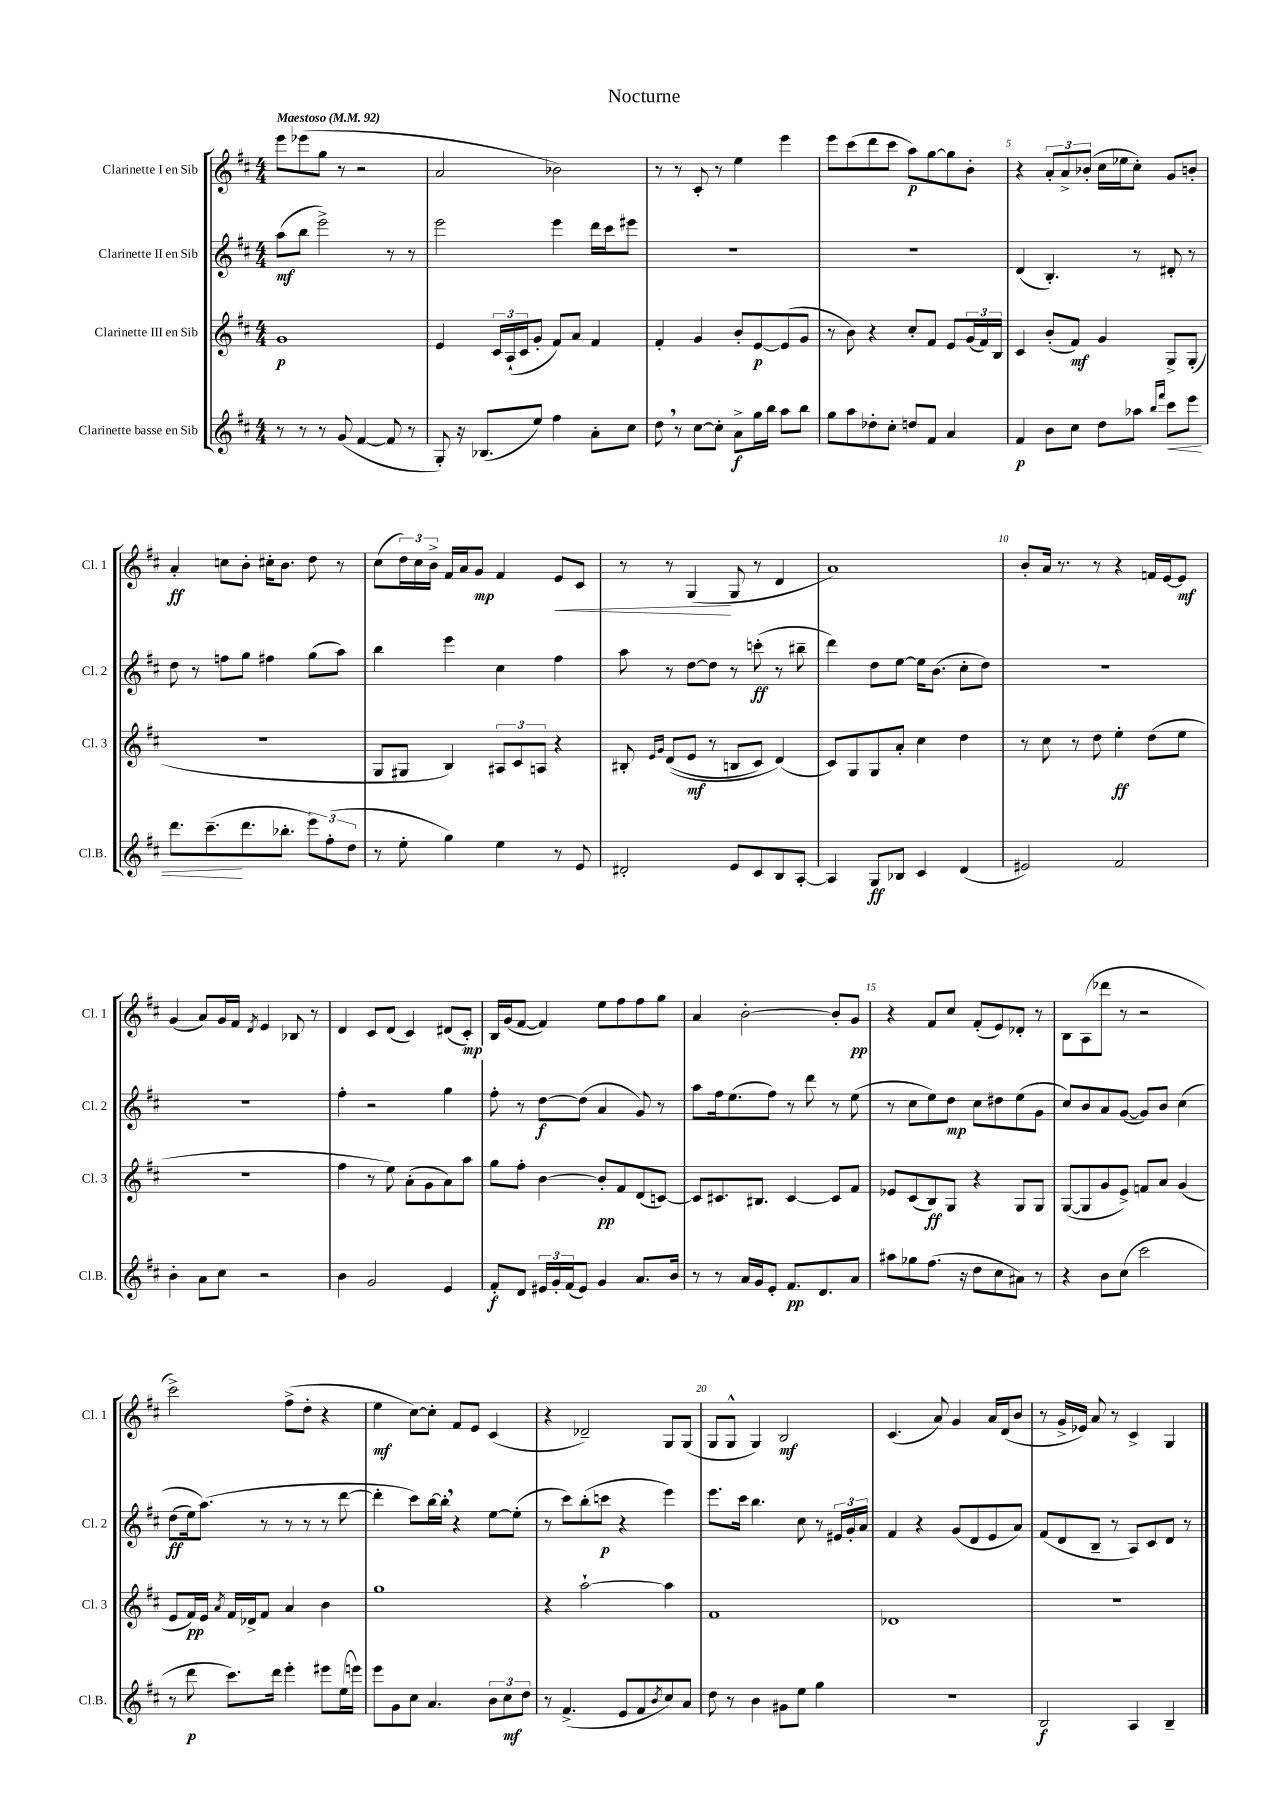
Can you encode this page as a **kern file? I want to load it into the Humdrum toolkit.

**kern	**kern	**kern	**kern
*staff4	*staff3	*staff2	*staff1
*clefG2	*clefG2	*clefG2	*clefG2
*k[f#c#]	*k[f#c#]	*k[f#c#]	*k[f#c#]
*M4/4	*M4/4	*M4/4	*M4/4
*MM92	*MM92	*MM92	*MM92
8r	1g	(8aa\L	8eee\L
8r	.	8bb\J	(8eee-\
8r	.	2eee^\)	8gg\J
(8g/	.	.	8r
[4f#/	.	.	2r
8f#/]	.	8r	.
8r	.	8r	.
=	=	=	=
8G'/)	4e/	2eee\	2a/
16r	.	.	.
(8.B-/L	.	.	.
.	24c#/LL	.	.
.	(24A`/	.	.
.	24c#/J	.	.
8ee/J)	8g'/J	.	.
4ff#\	8f#/L)	4eee\	2b-\)
.	8a/J	.	.
8a'\L	4f#/	16ddd\LL	.
.	.	16ccc#\J	.
8cc#\J	.	8eee#\J	.
=	=	=	=
8dd\	4f#'/	1r	8r
8r	.	.	8r
[8cc#\L	4g/	.	8c#'/
8cc#'\]J	.	.	8r
8a^\L	8b'/L	.	4ee\
16gg\L	[8e/	.	.
16bb\JJ	.	.	.
8aa\L	(8e/]	.	4eee\
8bb\J	8g/J	.	.
=	=	=	=
8gg\L	8r	1r	8eee\L
8aa\	8b\)	.	(8ccc#\
8dd-'\	4r	.	8ddd\
8cc#'\J	.	.	8ccc#\J
8dd/L	8cc#'/L	.	8aa\L)
8f#/J	8f#/J	.	[8gg\
4a/	8e/L	.	8gg\]
.	(24g/L	.	8b'\J
.	24f#/)	.	.
.	24B/JJ	.	.
=	=	=	=
4f#/	4c#/	(4d/	4r
8b\L	(8b'/L	4.B'/)	12a'/L
.	.	.	12a^/
8cc#\J	8f#/J)	.	.
.	.	.	(12b-'/J
8dd\L	4g/	.	16cc#\LL
.	.	.	16ee-\J
8aa-\J	.	8r	8cc#'\J)
16qqbb/LL	.	.	.
16qqfff#/JJ	.	.	.
8ccc#\L	8G^/L	8d#'/	8g/L
8eee\J	(8G'/J	8r	8b'/J
=	=	=	=
8.ddd\L	1r	8dd\	4a'/
.	.	8r	.
(8.ccc#~\	.	.	.
.	.	8ff\L	8cc\L
8.ddd\	.	8gg\J	8b'\J
.	.	4ff#\	16cc#'\LK
8.bb-'\J	.	.	8.b\J
12eee\L)	.	(8gg\L	8dd\
(12ff#'\	.	.	.
.	.	8aa\J)	8r
12dd\J	.	.	.
=	=	=	=
8r	8G/L	4bb\	(8cc#\L
8ee'\	8G#/J	.	24dd\L)
.	.	.	24cc#\
.	.	.	24b^\JJ
4gg\)	4B/)	4eee\	16f#/LL
.	.	.	16a/J
.	.	.	8g/J
4ee\	12A#/L	4cc#\	4f#/
.	12c#/	.	.
.	12A/J	.	.
8r	4r	4ff#\	8e/L
8e/	.	.	8c#/J
=	=	=	=
2d#'/	8B#'/	8aa\	8r
.	16qqe/LL	.	.
.	16qqg/JJ	.	.
.	&((8d/L	8r	8r
.	8e/J	[8dd\L	(4G/
.	8r	8dd\]J	.
8e/L	8B/L	8r	8G/
8c#/	8c#/J)	(8ccc'\	8r
8B/	(4d/&)	8r	4d/
[8A'/J	.	8bb#~\	.
=	=	=	=
4A/]	8c#/L)	4ddd\)	1a)
.	8G/	.	.
8G/L	8G/	8dd\L	.
8B-/J	8a'/J	[8ee\J	.
4c#/	4cc#\	16ee\]LK	.
.	.	(8.b\J	.
(4d/	4dd\	8cc#'\L	.
.	.	8dd\J)	.
=	=	=	=
2e#/)	8r	1r	8b'/L
.	8cc#\	.	16a/Jk
.	.	.	8.r
.	8r	.	.
.	8dd\	.	8r
2f#/	4ee'\	.	4r
.	(8dd\L	.	16f/LL
.	.	.	[16e/J
.	8ee\J	.	8e/]J
=	=	=	=
4b'\	1r	1r	(4g/
8a\L	.	.	8a/L)
8cc#\J	.	.	16g/L
.	.	.	16f#/JJ
.	.	.	8qd/
2r	.	.	4e/
.	.	.	8B-/
.	.	.	8r
=	=	=	=
4b\	4ff#\	4ff#'\	4d/
2g/	8r	2r	8c#/L
.	8ee\)	.	(8d/J
.	(8a'\L	.	4c#/)
.	8g\	.	.
4e/	8a\)	4gg\	(8d#/L
.	8aa\J	.	8c#'/J)
=	=	=	=
8f#'/L	8gg\L	8ff#'\	16B/LL
.	.	.	(16g/J
8d/J	8ff#'\J	8r	[8f#/J
24e#/LL	[4b\	[8dd\L	4f#/])
24g'/	.	.	.
(24f#/J	.	.	.
8e#/J)	.	(8dd\]J	.
4g/	8b'/]L	4a/	8ee\L
.	8f#/	.	8ff#\
8.a/L	(8d/	8g/)	8ff#\
.	[8c/J)	8r	8gg\J
16b/Jk	.	.	.
=	=	=	=
8r	8c/]L	8aa\L	4a/
8r	8.c#/	16ff#\k	.
.	.	(8.ee\	.
16a/LL	.	.	[2b'\
16g/J	8.B#/J	.	.
8e'/J	.	8ff#\J)	.
8.f#/L	[4c#/	8r	.
.	.	8ddd\	.
8.d/	.	.	.
.	8c#/]L	8r	8b'/]L
8a/J	8f#/J	(8ee\	8g/J
=	=	=	=
8aa#\L	8e-/L	8r	4r
8gg-\	(8c#/	8cc#\L	.
(8.ff#\J	8B/)	8ee\)	8f#/L
.	8G/J	8dd\J	8cc#/J
16r	.	.	.
8dd\L	4r	8cc#\L	(8f#'/L
8cc#\	.	8dd#\	8e/)
8a#\J)	8G/L	(8ee\	8d-'/J
8r	8G/J	8g\J	8r
=	=	=	=
4r	([8G/L	8cc#/L)	8B\L
.	8G/]	8b/	(8A\
8b\L	8g/	8a/	8ddd-\J
(8cc#\J	8e^/J)	([8g/J	8r
2ccc#\	8f/L	8g/]L)	2r
.	8a/J	8b/J	.
.	(4g/	&(4cc#\	.
=	=	=	=
8r	8e/L	(8dd\L	2ccc#^\)
8ddd\	16f#/L)	16ee\k)	.
.	16e/JJ	(8.aa\J&)	.
.	8qa/	.	.
8.ccc#\L)	16f#/LL	.	.
.	16d-^/J	.	.
.	8f#/J	8r	.
16ddd\Jk	.	.	.
4eee'\	4a/	8r	(8ff#^\L
.	.	8r	8dd'\J
8eee#\L	4b\	8r	4r
(16ee\L	.	[8ddd\	.
16eee\JJ)	.	.	.
=	=	=	=
8eee\L	1gg	4ddd'\]	4ee\
8g\	.	.	.
8cc#\J	.	8ccc#\L)	[8cc#\L)
4.a/	.	[16bb\L	8cc#'\]J
.	.	16bb'\]JJ	.
.	.	4r	8f#/L
.	.	.	8e/J
12b\L	.	[8ee\L	(4c#/
12cc#\	.	.	.
.	.	(8ee'\]J	.
12dd\J	.	.	.
=	=	=	=
8r	4r	8r	4r
(4.f#^/	.	8ccc#\L)	.
.	[2aa`\	(8bb'\	2d-~/)
.	.	8ccc\J	.
8e/L	.	4r	.
8f#/	.	.	.
8qb/	.	.	.
8cc#/)	4aa\]	4eee\)	8G/L
8a/J	.	.	(8G/J
=	=	=	=
8dd\	1f#	8.eee\L	8G/L
8r	.	.	8G^^/J
.	.	16ccc#\Jk	.
4b\	.	4.bb\	4G/)
8g#\L	.	.	2B/
8ee\J	.	8cc#\	.
4gg\	.	8r	.
.	.	24e#/LL	.
.	.	24g'/	.
.	.	24a/JJ	.
=	=	=	=
1r	1d-	4f#/	(4.c#/
.	.	4r	.
.	.	.	8a/)
.	.	(8g/L	4g/
.	.	8d/	.
.	.	8e/	16a/LL
.	.	.	(16d/J
.	.	8a/J)	8b/J
=	=	=	=
2B/	1r	(8f#/L	8r
.	.	8d/	16g^/LL
.	.	.	16e-/JJ)
.	.	8B~/J	8a/
.	.	8r	8r
4A/	.	8A/L)	4c#^/
.	.	8c#/	.
4B~/	.	8d/J	4G/
.	.	8r	.
==	==	==	==
*-	*-	*-	*-
